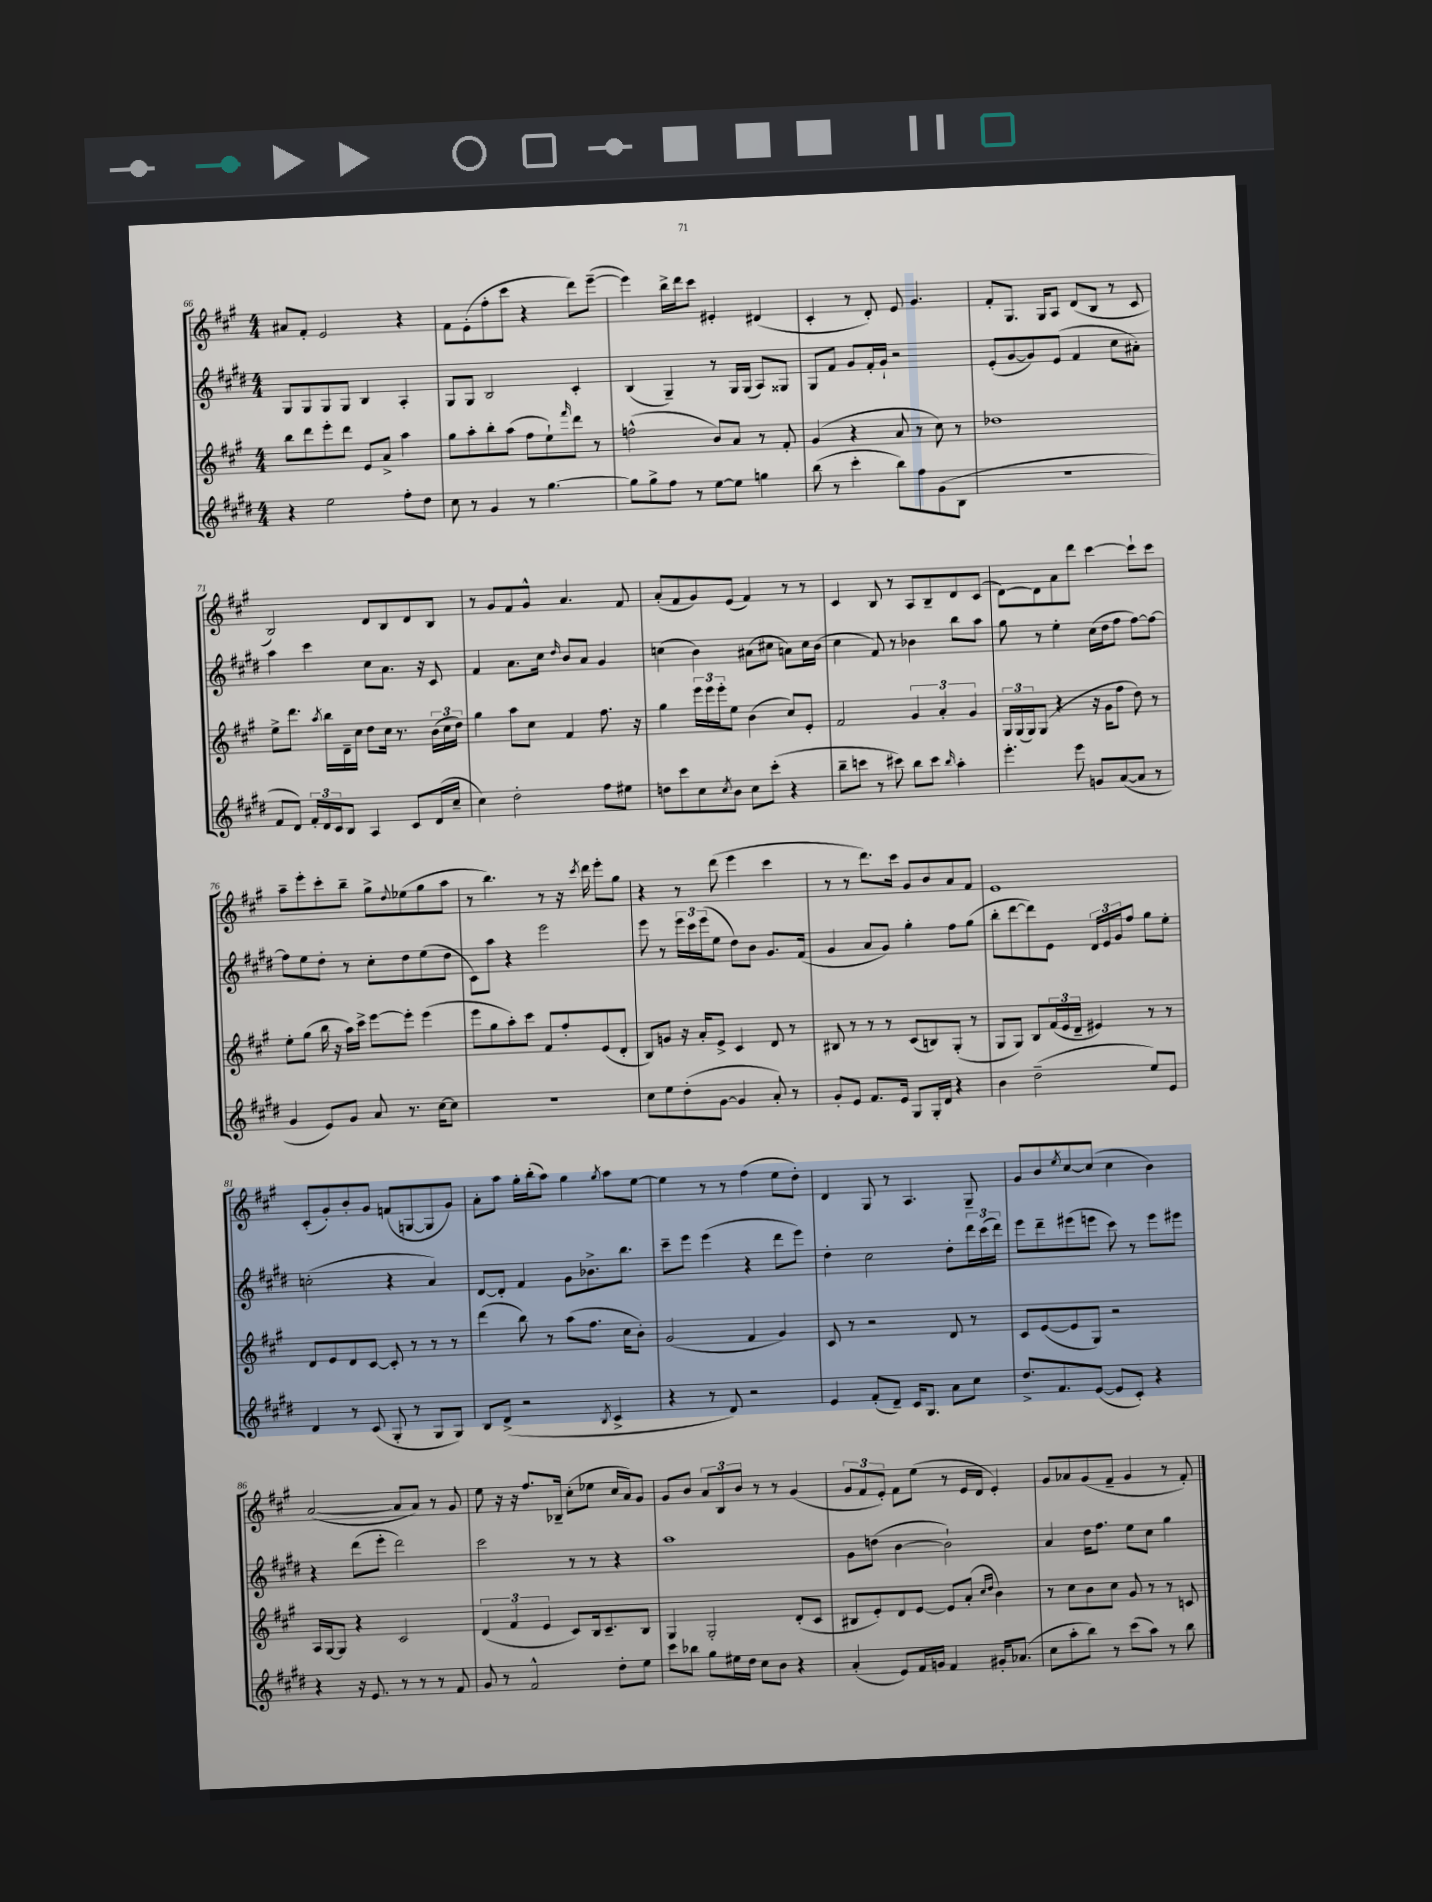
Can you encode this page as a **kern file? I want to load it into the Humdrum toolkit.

**kern	**kern	**kern	**kern
*part4	*part3	*part2	*part1
*staff4	*staff3	*staff2	*staff1
*clefG2	*clefG2	*clefG2	*clefG2
*k[f#c#g#d#]	*k[f#c#g#]	*k[f#c#g#d#]	*k[f#c#g#]
*M4/4	*M4/4	*M4/4	*M4/4
=66	=66	=66	=66
4r	8bb\L	8G#/L	8a#X/L
.	8ddd\	8G#/	8f#'/J
2ee\	8eee'\	8G#/	2e/
.	8ddd\J	8G#/J	.
.	8e/L	4B/	.
.	8a^/J	.	.
8ff#'\L	4aa\	4A'/	4r
8dd#\J	.	.	.
=67	=67	=67	=67
8cc#\	8gg#\L	8G#/L	8f#\L
8r	8aa'\	8G#/J	(8e'\
4g#/	8bb'\	2B/	8ff#'\
.	(8aa\J	.	8ccc#\J
8r	8ff#\L	.	4r
[4.gg#\	8ee`\)	.	.
.	16qqfff#/	.	.
.	8ddd\J	4c#'/	8ddd\L)
.	8r	.	([8eee~\J
=68	=68	=68	=68
8gg#\L]	(2ffn^^\	(4B/	4eee\])
8gg#^\	.	.	.
8ff#\J	.	4G#~/)	16bb^\LL
.	.	.	16ddd\J
8r	.	.	8ccc#\J
[8ee\L	8b/L)	8r	4e#X'/
8ee\J]	8a/J	16G#/LL	.
.	.	(16G#/JJ	.
4ggn\	8r	8A/L)	(4d#X/
.	8f#'/	8G##X/J	.
=69	=69	=69	=69
(8bb\	(4g#/	8G#/L	4c#'/
8r	.	8f#/J	.
4ccc#'\	4r	8g#/L	8r
.	.	16f#'/L	8d'/)
.	.	16g#`/JJ	.
8bb\L)	8a/	2r	8e/
8ff#\	8r	.	4.g#/
(8g#\	8cc#\)	.	.
8B\J	8r	.	.
=70	=70	=70	=70
1r	1dd-X	(8e'/L	8f#'/L
.	.	[8g#/	8.G#/J
.	.	8g#/])	.
.	.	.	16G#/KL
.	.	(8e/J	8A/J
.	.	4f#/	(8d/L
.	.	.	8B/J
.	.	8cc#\L	8r
.	.	8a#X'\J)	8c#/
!!LO:LB:g=z
=71	=71	=71	=71
8f#/L	8ee^\L	4aa\	2B/)
8d#/J)	8.ddd\J	.	.
24f#'/LL	.	4ccc#\	.
24d#/	.	.	.
.	8qaa/	.	.
.	16bb\LL	.	.
24c#/J	.	.	.
8B/J	16d~\	.	.
.	16cc#\JJ	.	.
4A/	8dd\L	8cc#\L	8d/L
.	16cc#\Jk	8.a\J	8B/
.	8.r	.	.
8c#/L	.	.	8d/
.	.	16r	.
(16d#/L	(24b\LL	8c#/	8B/J
.	24cc#\	.	.
16cc#~/JJ	.	.	.
.	24dd\JJ)	.	.
=72	=72	=72	=72
4cc#\)	4gg#\	4f#/	8r
.	.	.	8g#/L
2dd#'\	8aa\L	8.a\L	8f#/
.	8cc#\J	.	8g#^^/J
.	.	16cc#\Jk	.
.	.	16qqdd#/	.
.	4f#/	8b/L	4.a/
.	.	8a/J	.
8ff#\L	8.ff#\	4g#/	.
8ee#X\J	.	.	8f#/
.	16r	.	.
=73	=73	=73	=73
8ddn\L	4gg#\	(4ccn\	(8a'/L
8ccc#\	.	.	8f#/
8cc#\	24eee\LL	4b\)	8g#/)
.	24eee\	.	.
.	24eee'\J	.	.
8qcc#/	.	.	.
8b\J	8ee\J	.	(8e/J
8cc#\L	(4b\	(8a#X\L	4f#/)
(8ccc#'\J	.	8cc#X\J	.
4r	8cc#/L)	8an\L)	8r
.	8e'/J	16cc#\L	8r
.	.	(16b\JJ	.
=74	=74	=74	=74
8bb~\L	2f#/	4cc#\	4c#/
8cccn\J	.	.	.
8r	.	8f#/)	8B/
8ccc#X\)	.	8r	8r
8bb\L	6g#/	4b-X\	8A/L
8ccc#\J	.	.	8B~/
.	6a'/	.	.
16qqbb/	.	.	.
4aa'\	.	8bb\L	8d/
.	6g#/	.	.
.	.	8aa\J	(8c#/J
=75	=75	=75	=75
4.eee'\	24G#/LL	8gg#\	[8d\L)
.	(24G#/	.	.
.	24G#/J)	.	.
.	(8G#/J	8r	8d\]
.	4r	4ee'\	8a\
8eee\	.	.	8ddd\J
8gn/L	16r	(16cc#\LL	[4ccc#\
.	16g#\KL	16dd#\J	.
([8a/	8ff#\J	8ff#\J	.
8a/J]	8dd\)	[8ff#\L)	8ccc#`\L]
8r	8r	8ff#\J_	8ccc#\J
!!LO:LB:g=z
=76	=76	=76	=76
4g#/	8ee'\L	8ff#\L]	8aa~\L
.	(8gg#\J	8ee\	8eee'\
8e/L)	16bb\	8dd#'\J	8ccc#'\
.	16r	.	.
8g#/J	16aa\LL)	8r	8bb~\J
.	16ccc#^\JJ	.	.
8a/	[8eee\L	8cc#'\L	8gg#^\L
.	.	.	8qqdd/
8.r	8eee'\J]	8dd#\	(8ee-X\
.	(4eee\	(8ee\	8gg#\
[16cc#\KL	.	.	.
8cc#\J]	.	8dd#\J	8aa\J
=77	=77	=77	=77
1r	8eee\L	8c#\L)	8r
.	8gg#\	8aa\J	4.bb\)
.	8aa'\)	4r	.
.	8ccc#\J	.	.
.	8f#/L	2eee\	8r
.	8ff#'/	.	16r
.	.	.	8qccc#/
.	.	.	16ddd\
.	(8e/	.	8eee'\L
.	8d'/J	.	8gg#\J
=78	=78	=78	=78
8cc#\L	8B/L)	8eee\	4r
8ee\	8gn/J	8r	.
(8dd#'\	16r	24eee\LL	8r
.	.	24ccc#\	.
.	16a'/KL	.	.
.	.	(24eee\J	.
[8g#\J	8e^/J	8ee\J	(8ddd\
4g#/]	4c#/	8dd#\L)	4eee\
.	.	8b\J	.
8a'/)	8d/	8.g#/L	4ccc#\
8r	8r	.	.
.	.	(16f#/Jk	.
=79	=79	=79	=79
8g#'/L	8B#X/	4g#/	8r
8e/J	8r	.	8r
8.f#/L	8r	8a/L	8.ddd\L)
.	8r	8g#/J)	.
16e/Jk	.	.	16ccc#\Jk
8G#/L	(8c#/L	4gg#'\	8g#/L
16G#'/L	8Bn/)	.	8b/
16d#/JJ	.	.	.
4r	(8G#'/J	8ff#\L	8a/
.	8r	(8gg#\J	8f#/J
=80	=80	=80	=80
4b\	8G#/L	8bb'\L	1e
.	8G#/J)	[8ddd#\	.
(2dd#~\	8B/L	8ddd#\])	.
.	(24f#/L	8e\J	.
.	24e/	.	.
.	24d~/JJ	.	.
.	4e#X/)	24d#/LL	.
.	.	24e/	.
.	.	24g#/J	.
.	.	8ff#/J	.
8ee/L)	8r	8gg#\L	.
8e/J	8r	8ee'\J	.
!!LO:LB:g=z
=81	=81	=81	=81
4d#/	8d/L	(2ccn'\	(8c#'/L
.	8e/	.	8g#'/)
8r	8d/	.	8b'/
(8c#/	[8c#/J	.	8g#/J
8G#'/	8c#'/]	4r	(8fn/L
8r	8r	.	[8Gn/
8G#/L	8r	4a/)	8G/]
8G#/J)	8r	.	8g#/J)
=82	=82	=82	=82
8B/L	(4ddd\	[8d#/L	8a'\L
(8d#^/J	.	8d#'/J]	8aa\J
2r	8bb\)	4f#/	16gg#'\LL
.	.	.	(16bb'\J
.	8r	.	8aa\J)
.	(8aa\L	8g#\L	4gg#\
.	8.ff#\J	8.b-X^\	.
8qB/	.	.	8qgg#/
4c#^/	.	.	8aa\L
.	16cc#\KL	8.bb\J	.
.	8b'\J)	.	[8ee\J
=83	=83	=83	=83
4r	(2g#/	8ccc#~\L	4ee\]
.	.	8eee\J	.
8r	.	(4eee\	8r
8d#/)	.	.	8r
2r	4f#/	4r	(4ff#\
.	4g#/)	8ddd#\L	8ee\L
.	.	8eee\J)	8dd'\J)
=84	=84	=84	=84
4e/	8c#/	4dd#'\	4d/
.	8r	.	.
(8f#'/L	2r	2cc#\	8G#/
8d#~/J)	.	.	8r
16c#/KL	.	.	4.A/
8.G#/J	.	.	.
8a\L	8d/	8dd#'\L	.
8cc#\J	8r	24ddd#\L	8G#~/
.	.	(24ccc#\	.
.	.	24ddd#\JJ)	.
=85	=85	=85	=85
8.dd#^/L	8c#/L	8eee\L	8g#/L
.	([8e/	8ddd#~\	8b/
8.f#/	.	.	.
.	.	.	8qee/
.	8e/]	(8eee#X\	[8cc#/
([8e/J	8G#/J)	8eeen\J	(8cc#/J]
8e/L]	2r	8ccc#\)	4cc#\
8c#'/J)	.	8r	.
4r	.	8eee\L	4b\)
.	.	8eee#X\J	.
!!LO:LB:g=z
=86	=86	=86	=86
4r	16A/LL	4r	([2a/
.	[16G#/J	.	.
.	8G#/J]	.	.
16r	4r	(8ddd#\L	.
8.e/	.	.	.
.	.	8eee'\J	.
8r	2c#/	2ddd#\)	8a/L]
8r	.	.	8a/J)
8r	.	.	8r
8f#/	.	.	8g#/
=87	=87	=87	=87
8g#/	(6d/	2ccc#\	8ee\
8r	.	.	16r
.	6f#/	.	.
.	.	.	16r
2f#^^/	.	.	8.ff#/L
.	6e/	.	.
.	.	.	16B-X~/Jk
.	8c#/L)	8r	(8cc#'\L
.	16B/k	8r	8ee-X\J
.	8.c#~/	.	.
8dd#'\L	.	4r	16cc#/LL
.	.	.	16a/J)
8ee\J	8B/J	.	8g#/J
=88	=88	=88	=88
8ccc#\L	4G#/	1aa	8g#/L
8bb-X\J	.	.	8b/J
8gg#\L	2G#'/	.	12a/L
.	.	.	12B/
16ee#X\L	.	.	.
.	.	.	12b/J
16dd#\JJ	.	.	.
8cc#\L	.	.	8r
8b\J	.	.	8r
4r	(8d'/L	.	(4g#/
.	8c#/J	.	.
=89	=89	=89	=89
(4a'/	8B#X/L	8g#\L	12g#/L
.	.	.	12f#/
.	8e'/)	(8ddn\J	.
.	.	.	12e'/J)
8e/L)	8d/	[4b\	8f#\L
16f#/L	[8e/J	.	(8ee\J
16gn/JJ	.	.	.
4f#/	8e/L]	2b`\])	8r
.	(8a'/J	.	16e/LL
.	.	.	16d/JJ
.	16qqcc#/LL	.	.
.	16qqdd/JJ	.	.
16g#X'/KL	4b\)	.	4e'/)
(8.a-X/J	.	.	.
=90	=90	=90	=90
8cc#\L	8r	4a/	8g#/L
8aa'\	8cc#\L	.	8a-X/
8bb\J)	8b\	16dd#\KL	(8g#/
.	.	8.ff#\J	.
8r	8cc#\J	.	8f#~/J
(8ccc#\L	8g#/	8ee\L	4g#/
8aa\J)	8r	8cc#\J	.
8r	8r	4gg#\	8r
8bb\	8cn/	.	8f#'/)
==	==	==	==
*-	*-	*-	*-
